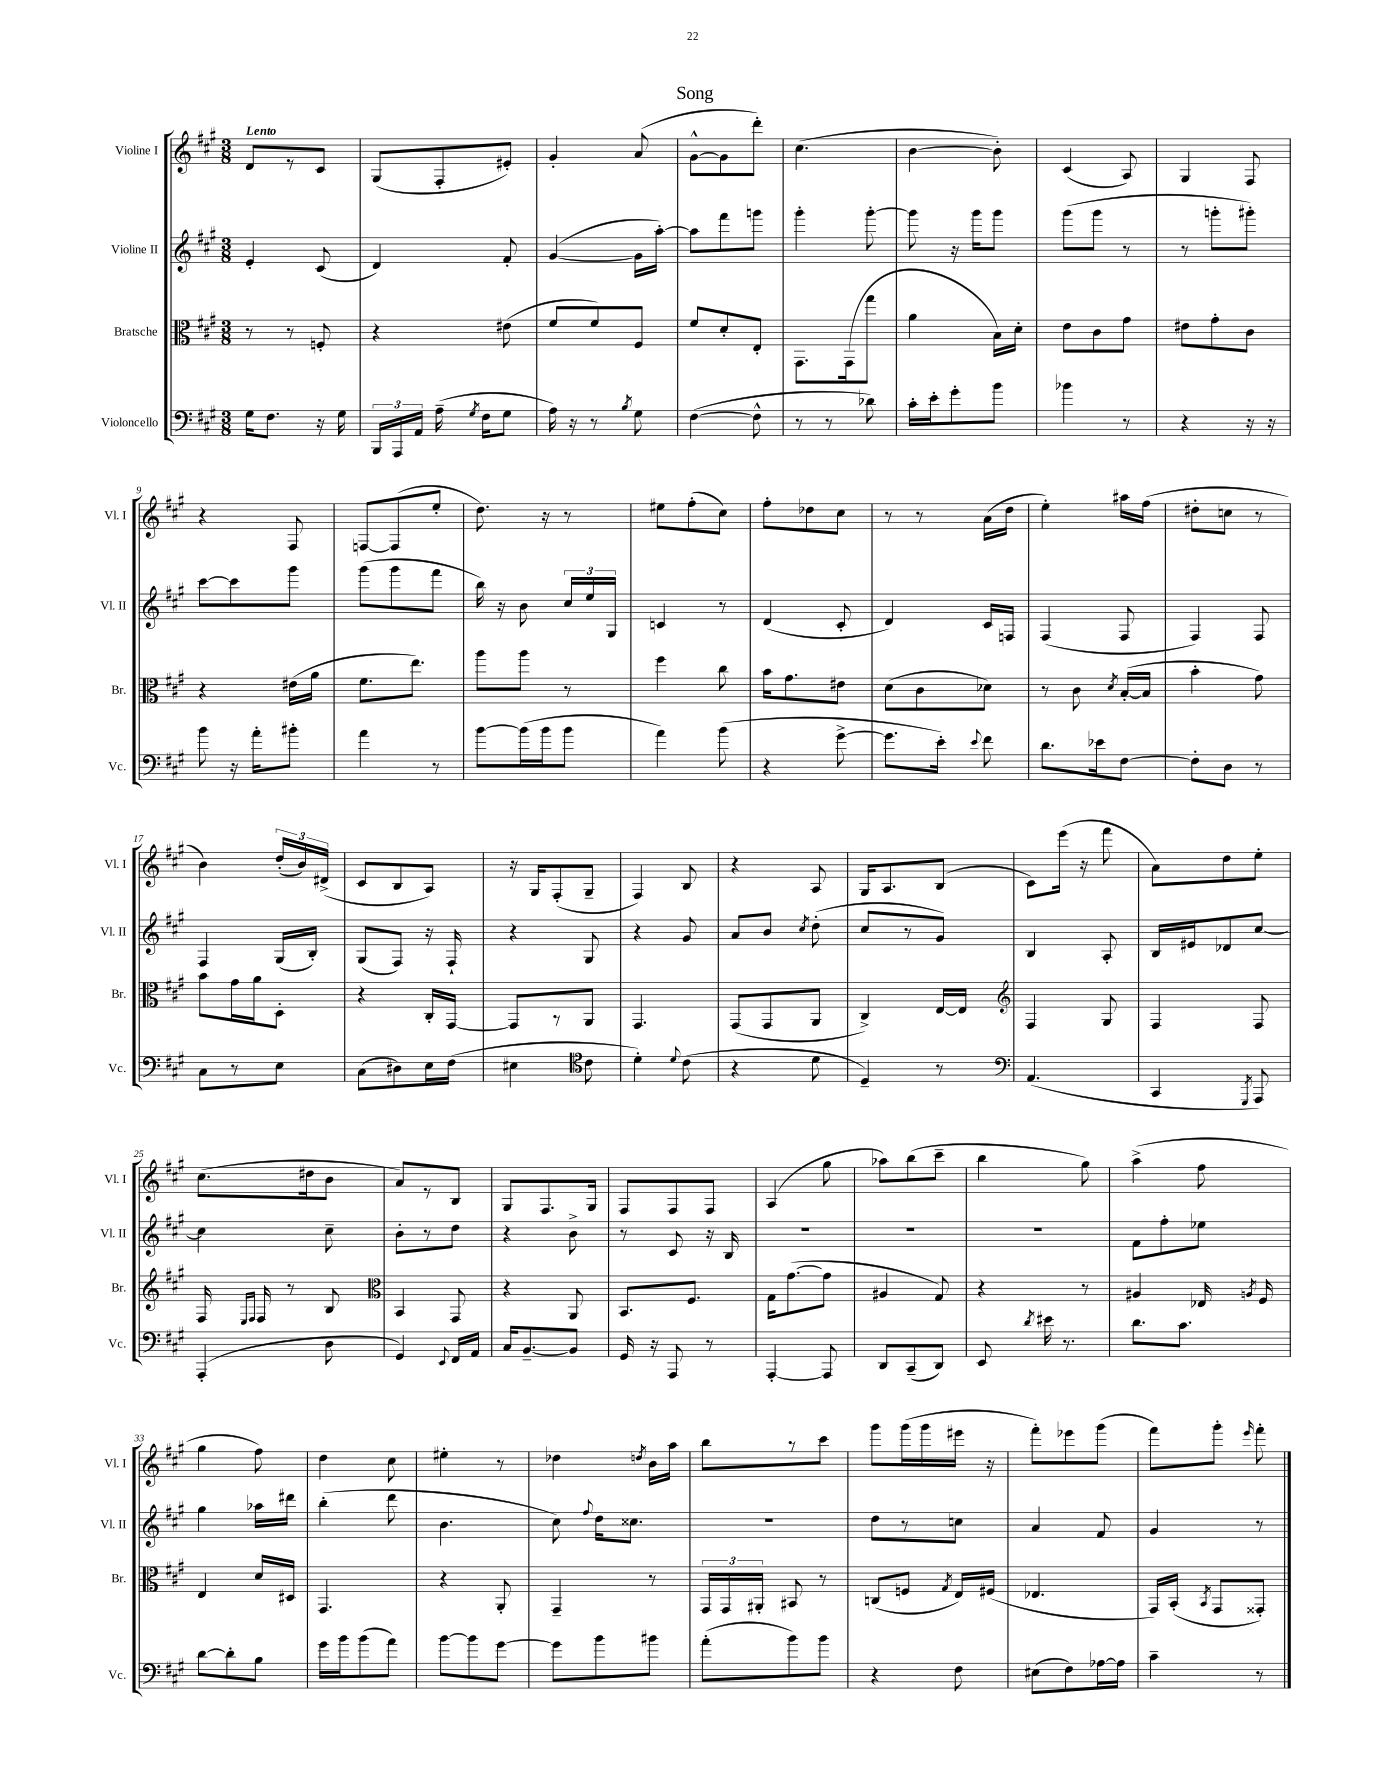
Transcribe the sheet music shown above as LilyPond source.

\header { title = "Song" }
<<
\new StaffGroup <<
\new Staff = "s0" \with { instrumentName = "Violine I" shortInstrumentName = "Vl. I" } {
    \clef treble \key a \major \numericTimeSignature \time 3/8 \tempo "Lento"
    \autoBeamOff d'8[ r8 cis'8] |
    gis8[( fis8-. eis'8]-.) |
    gis'4-. a'8( |
    gis'8[~-^ gis'8 d'''8]-.) |
    cis''4.( |
    b'4~ b'8-.) |
    cis'4( a8) |
    gis4 fis8 |
    r4 fis8 |
    f8[~ f8( e''8]-. |
    d''8.) r16 r8 |
    eis''8[ fis''8-.( cis''8]) |
    fis''8[-. des''8 cis''8] |
    r8 r8 a'16[( d''16] |
    e''4-.) ais''16[ fis''16]( |
    dis''8[-. c''8] r8 |
    b'4) \tuplet 3/2 { d''16[-.( b'16) dis'16]->( } |
    cis'8[ b8 a8]) |
    r16 gis16[ fis8-.( gis8]-- |
    fis4) b8 |
    r4 a8 |
    gis16[ a8. b8]( |
    cis'8[) e'''16]( r16 fis'''8 |
    a'8[) d''8 e''8]-. |
    cis''8.[( dis''16 b'8] |
    a'8[) r8 b8] |
    gis8[ fis8. gis16] |
    fis8[ fis8 fis8] |
    a4( gis''8 |
    aes''8[) b''8( cis'''8]-- |
    b''4 gis''8) |
    a''4->( fis''8 |
    gis''4 fis''8) |
    d''4 cis''8 |
    eis''4-. r8 |
    des''4 \acciaccatura { d''8 } b'16[ a''16] |
    b''8[ r8 cis'''8] |
    gis'''8[ gis'''16( gis'''16 eis'''16] r16 |
    fis'''8[-.) ees'''8 gis'''8]( |
    fis'''8[) gis'''8]-. \grace { e'''16 } fis'''8-. \bar "|." |
}
\new Staff = "s1" \with { instrumentName = "Violine II" shortInstrumentName = "Vl. II" } {
    \clef treble \key a \major \numericTimeSignature \time 3/8
    \autoBeamOff e'4-. cis'8( |
    d'4) fis'8-. |
    gis'4~( gis'16[ a''16]~-.) |
    a''8[ fis'''8 g'''8] |
    gis'''4-. gis'''8~-. |
    gis'''8 r16 gis'''16[ gis'''8] |
    gis'''8[( gis'''8] r8 |
    r8 g'''8[-. gis'''8]-.) |
    cis'''8[~ cis'''8 gis'''8] |
    gis'''8[( gis'''8 fis'''8] |
    b''16) r16 b'8 \tuplet 3/2 { cis''16[ e''16 gis16] } |
    c'4 r8 |
    d'4( cis'8-. |
    d'4) cis'16[ f16] |
    fis4( fis8 |
    fis4) fis8 |
    fis4 gis16[( b16]-.) |
    gis8[( fis8]) r16 fis16-! |
    r4 gis8 |
    r4 gis'8 |
    a'8[ b'8] \acciaccatura { cis''8 } d''8-.( |
    cis''8[ r8 gis'8]) |
    b4 a8-. |
    b16[ eis'16 des'8 cis''8]~ |
    cis''4 cis''8-- |
    b'8[-. r8 d''8] |
    r4 b'8-> |
    r8 cis'8 r16 b16 |
    R4. |
    R4. |
    R4. |
    fis'8[ fis''8-. ees''8] |
    gis''4 aes''16[ dis'''16] |
    b''4-.( d'''8 |
    b'4. |
    cis''8) \appoggiatura { fis''8 } d''16[ cisis''8.] |
    R4. |
    d''8[ r8 c''8] |
    a'4 fis'8 |
    gis'4 r8 \bar "|." |
}
\new Staff = "s2" \with { instrumentName = "Bratsche" shortInstrumentName = "Br." } {
    \clef alto \key a \major \numericTimeSignature \time 3/8
    \autoBeamOff r8 r8 f8-. |
    r4 eis'8( |
    fis'8[ fis'8) fis8] |
    fis'8[ d'8-. e8]-. |
    gis,8.[ gis,16( gis''8] |
    a'4 b16[) d'16]-. |
    e'8[ cis'8 gis'8] |
    eis'8[ gis'8-. cis'8] |
    r4 eis'16[( a'16] |
    fis'8.[ e''8.]) |
    a''8[ a''8] r8 |
    fis''4 cis''8 |
    b'16[ gis'8. eis'8] |
    d'8[( cis'8 des'8]) |
    r8 cis'8 \acciaccatura { d'8 } b16[~-.( b16] |
    b'4-. gis'8) |
    b'8[ gis'16 a'16 d8]-. |
    r4 cis16[-. gis,16]~ |
    gis,8[ r8 a,8] |
    gis,4. |
    gis,8[( gis,8 a,8] |
    cis4->) e16[~ e16] |
    \clef treble fis4 gis8 |
    fis4 fis8 |
    fis16 \grace { e16[ fis16] } fis16 r8 b8 |
    \clef alto b,4 gis,8 |
    r4 a,8 |
    b,8.[ fis8.] |
    gis16[ gis'8.~( gis'8] |
    ais4 gis8) |
    r4 r8 |
    ais4 ees16 \acciaccatura { a8 } fis16 |
    e4 d'16[ dis16] |
    gis,4. |
    r4 a,8-. |
    gis,4-- r8 |
    \tuplet 3/2 { gis,16[ gis,16 ais,16]-. } bis,8 r8 |
    c8[( f8] \acciaccatura { gis8 } e16[) fis16]( |
    ees4. |
    gis,16[) b,16]-.( \acciaccatura { b,8 } gis,8[ gisis,8]-.) \bar "|." |
}
\new Staff = "s3" \with { instrumentName = "Violoncello" shortInstrumentName = "Vc." } {
    \clef bass \key a \major \numericTimeSignature \time 3/8
    \autoBeamOff gis16[ fis8.] r16 gis16 |
    \tuplet 3/2 { b,,16[ a,,16 a,16] } a16--( \acciaccatura { gis8 } fis16[ gis8] |
    a16) r16 r8 \acciaccatura { b8 } gis8 |
    fis4~( fis8-^ |
    r8 r8 des'8) |
    cis'16[-. e'16-. gis'8-. b'8] |
    bes'4 r8 |
    r4 r16 r16 |
    b'8 r16 a'16[-. bis'8]-. |
    a'4 r8 |
    b'8[~ b'16( b'16 b'8] |
    a'4) b'8( |
    r4 gis'8~-> |
    gis'8.[ e'16]-.) \appoggiatura { e'8 } fis'8 |
    d'8.[ ees'16 fis8]~ |
    fis8[-. d8] r8 |
    cis8[ r8 e8] |
    cis8[( dis8) e16 fis16]( |
    eis4 \clef tenor cis'8 |
    d'4-.) \appoggiatura { d'8 } cis'8( |
    r4 d'8 |
    d4--) r8 |
    \clef bass a,4.( |
    cis,4 \acciaccatura { gis,,8 } a,,8) |
    a,,4-.( d8 |
    gis,4) \appoggiatura { e,8 } fis,16[ a,16] |
    cis16[ b,8.~-- b,8] |
    gis,16 r16 a,,8 r8 |
    a,,4~-. a,,8 |
    d,8[ cis,8--( d,8]) |
    e,8 \acciaccatura { d'8 } eis'16 r8. |
    d'8.[ cis'8.] |
    d'8[~ d'8-. b8] |
    gis'16[ b'16 b'8( a'8]) |
    b'8[~ b'8 gis'8]~ |
    gis'8[ b'8 bis'8] |
    a'8[-.( b'8) b'8] |
    r4 fis8 |
    eis8[( fis8) aes16~ aes16] |
    cis'4-- r8 \bar "|." |
}
>>
>>
